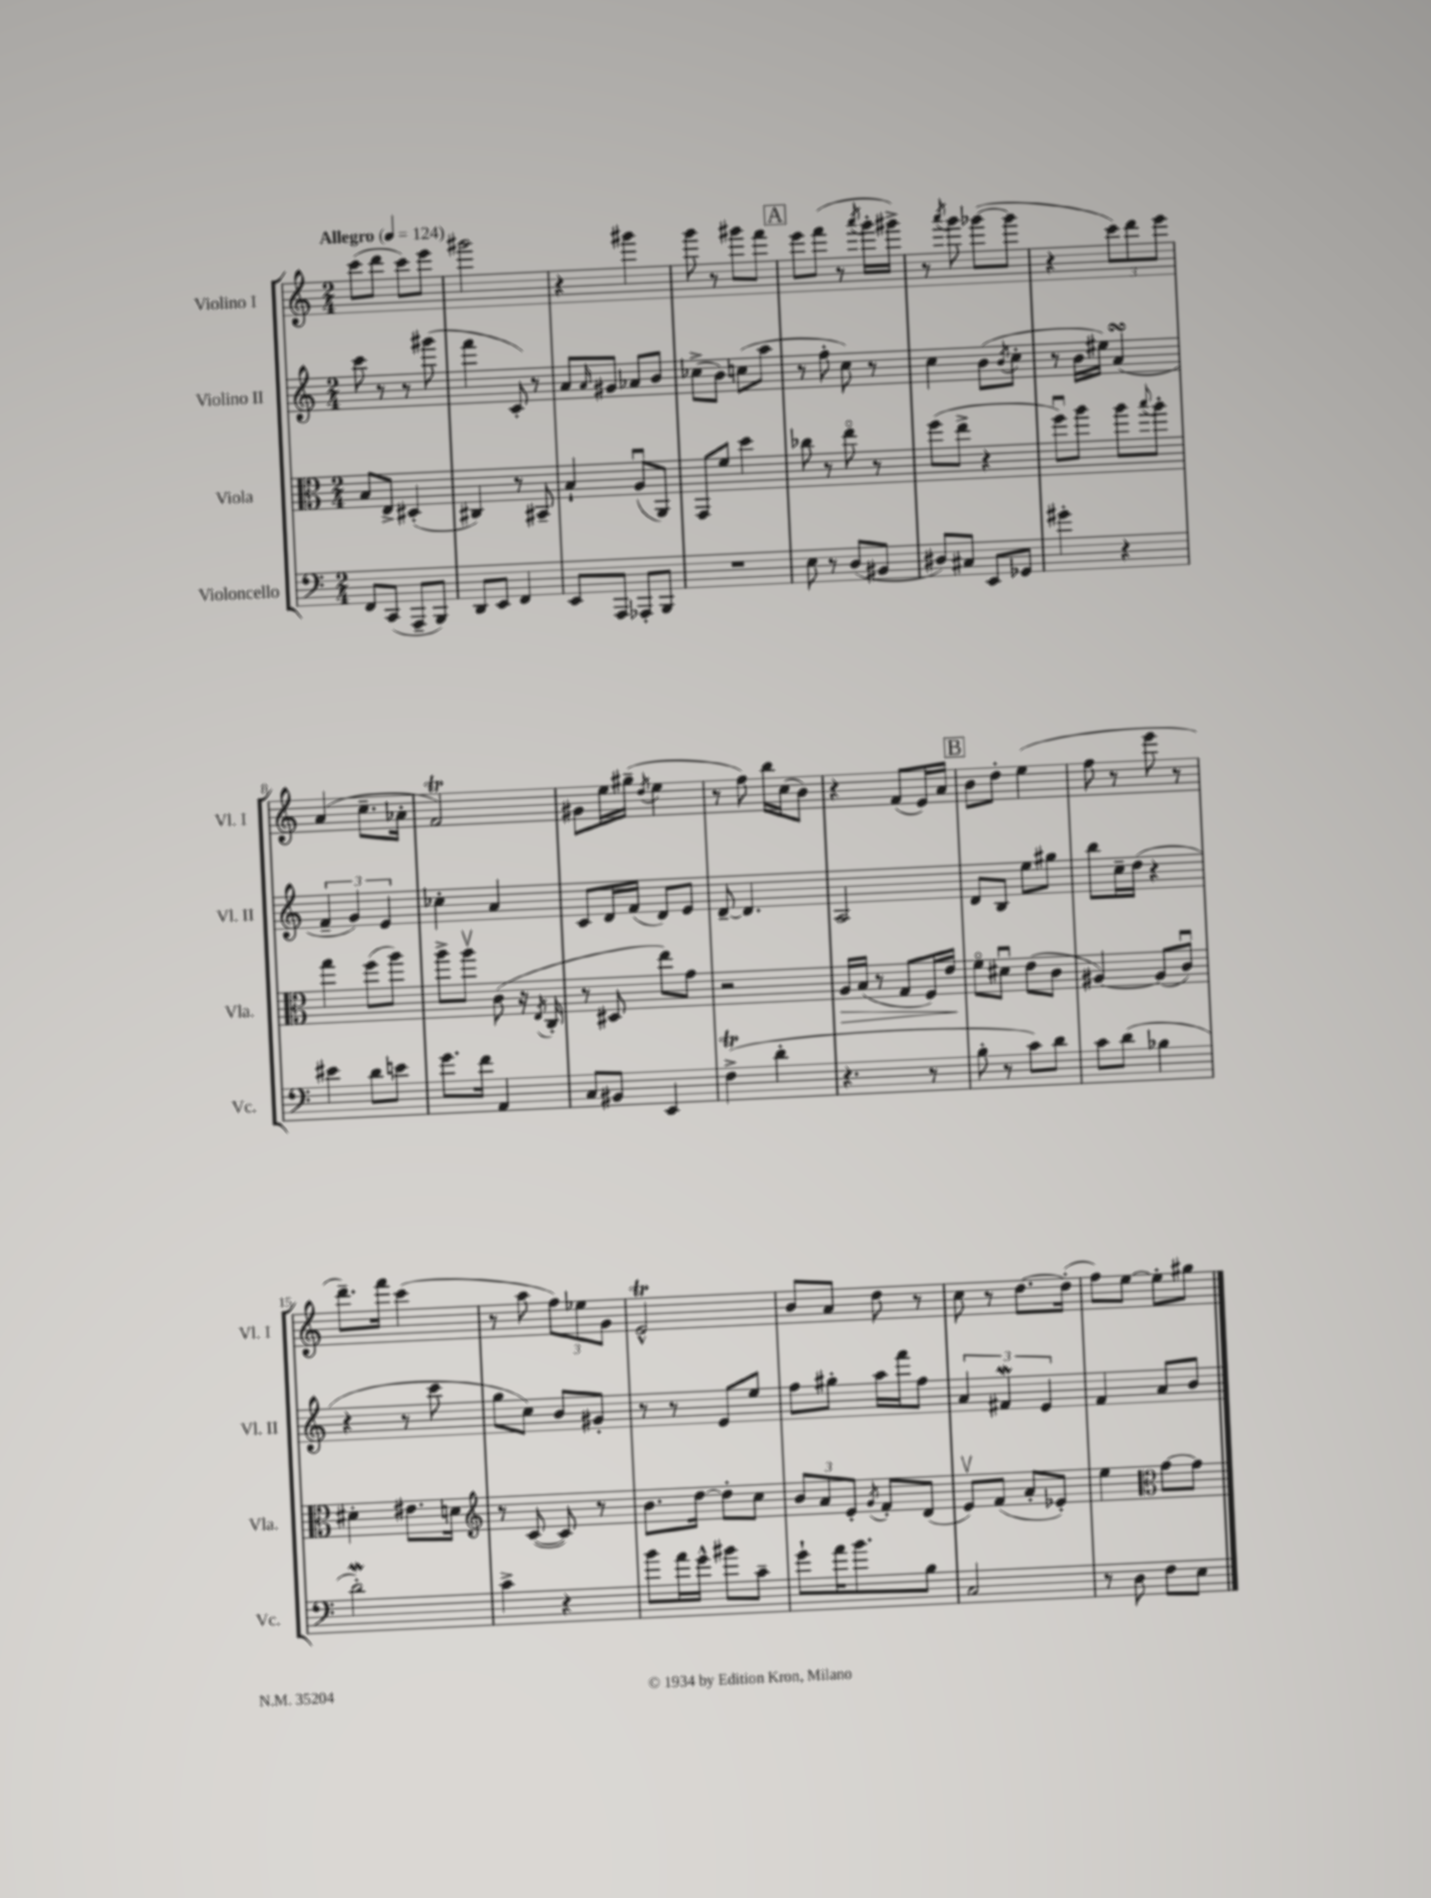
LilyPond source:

<<
\new StaffGroup <<
\new Staff = "s0" \with { instrumentName = "Violino I" shortInstrumentName = "Vl. I" } {
    \clef treble \key c \major \numericTimeSignature \time 2/4 \tempo "Allegro" 4 = 124
    c'''8( d'''8 c'''8) e'''8 |
    gis'''2 |
    r4 gis'''4 |
    g'''8 r8 gis'''8 f'''8 |
    \mark \markup { \box "A" } e'''8 f'''8( r8 \acciaccatura { a'''8 } g'''16-. gis'''16->) |
    r8 \acciaccatura { a'''8 } g'''8 ges'''8~( ges'''8 |
    r4 \tuplet 3/2 { c'''8) d'''8 e'''8 } |
    a'4( c''8.-- aes'16-. |
    f'2\trill) |
    gis'8 e''16 gis''16--( \acciaccatura { d''8 } e''4 |
    r8 f''8) b''16 c''16( b'8) |
    r4 f'8( e'16) a'16 |
    \mark \markup { \box "B" } b'8 d''8-. e''4( |
    f''8 r8 e'''8 r8 |
    d'''8.--) f'''16 c'''4( |
    r8 a''8 \tuplet 3/2 { f''8) ees''8 g'8 } |
    e'2-^\trill |
    b'8 a'8 d''8 r8 |
    c''8 r8 d''8.~ d''16-.( |
    f''8) e''8~ e''8-. gis''8 \bar "|." |
}
\new Staff = "s1" \with { instrumentName = "Violino II" shortInstrumentName = "Vl. II" } {
    \clef treble \key c \major \numericTimeSignature \time 2/4
    c'''8 r8 r8 gis'''8( |
    f'''4 c'8-.) r8 |
    a'8 \grace { a'16 } gis'8 aes'8 b'8 |
    ces''8->( b'8) c''8( a''8 |
    \mark \markup { \box "A" } r8 f''8-. c''8) r8 |
    c''4 b'8( \acciaccatura { b'8 } c''8-. |
    r8 b'16 eis''16) a'4\turn( |
    \tuplet 3/2 { f'4-- g'4) e'4 } |
    ces''4-. a'4 |
    c'8 d'16 f'16( d'8) e'8 |
    d'8~-- d'4. |
    a2 |
    \mark \markup { \box "B" } d'8 b8 e''8 gis''8 |
    b''8 c''16-- d''16( r4 |
    r4 r8 c'''8 |
    g''8 c''8) b'8 gis'8-. |
    r8 r8 e'8 e''8 |
    f''8 gis''8-. a''16 f'''16 f''8 |
    \tuplet 3/2 { a'4 fis'4\mordent e'4 } |
    f'4 a'8 b'8 \bar "|." |
}
\new Staff = "s2" \with { instrumentName = "Viola" shortInstrumentName = "Vla." } {
    \clef alto \key c \major \numericTimeSignature \time 2/4
    b8 e8-> dis4-.( |
    cis4) r8 bis,8-- |
    b4-! a8\downbow( a,8) |
    g,8 f'8 d''4 |
    \mark \markup { \box "A" } ces''8 r8 e''8\flageolet r8 |
    f''8( e''8-> r4 |
    f''8\downbow) a''8 a''8 \appoggiatura { b''8 } a''8-. |
    g''4 f''8( a''8) |
    a''8-> a''8\upbow c'8( r16 \acciaccatura { e8 } c16-. |
    r8 dis8 e''8) g'8 |
    r2 |
    a16\> b16( r8 g8 f16) e'16\! |
    \mark \markup { \box "B" } f'8\flageolet dis'8\downbow e'8( c'8 |
    ais4~) ais8( c'8\downbow) |
    dis'4-. eis'8. d'16 |
    \clef treble r8 c'8~( c'8) r8 |
    b'8. d''16~ d''8-. c''8 |
    \tuplet 3/2 { b'8 a'8 e'8-. } \acciaccatura { g'8 } f'8-. d'8( |
    e'8\upbow) f'8( a'8-. ees'8-.) |
    e''4 \clef alto g'8~ g'8 \bar "|." |
}
\new Staff = "s3" \with { instrumentName = "Violoncello" shortInstrumentName = "Vc." } {
    \clef bass \key c \major \numericTimeSignature \time 2/4
    f,8 c,8( a,,8-- b,,8) |
    d,8 e,8 f,4 |
    e,8 a,,8 aes,,8-. b,,8 |
    R2 |
    \mark \markup { \box "A" } e8 r8 d8( bis,8 |
    dis8) cis8 e,8 ges,8 |
    gis'4-. r4 |
    eis'4 d'8 e'8 |
    g'8. f'16 a,4 |
    c8 bis,8 e,4 |
    f4->\trill( d'4-. |
    r4. r8 |
    \mark \markup { \box "B" } b8-. r8 c'8) d'8 |
    c'8 d'8( bes4 |
    d'2-.\mordent) |
    c'4-> r4 |
    b'8 a'16 g'16-^ bis'8 c'8-- |
    g'8-! a'16 b'8. b8 |
    c2 |
    r8 d8 f8 e8 \bar "|." |
}
>>
>>
